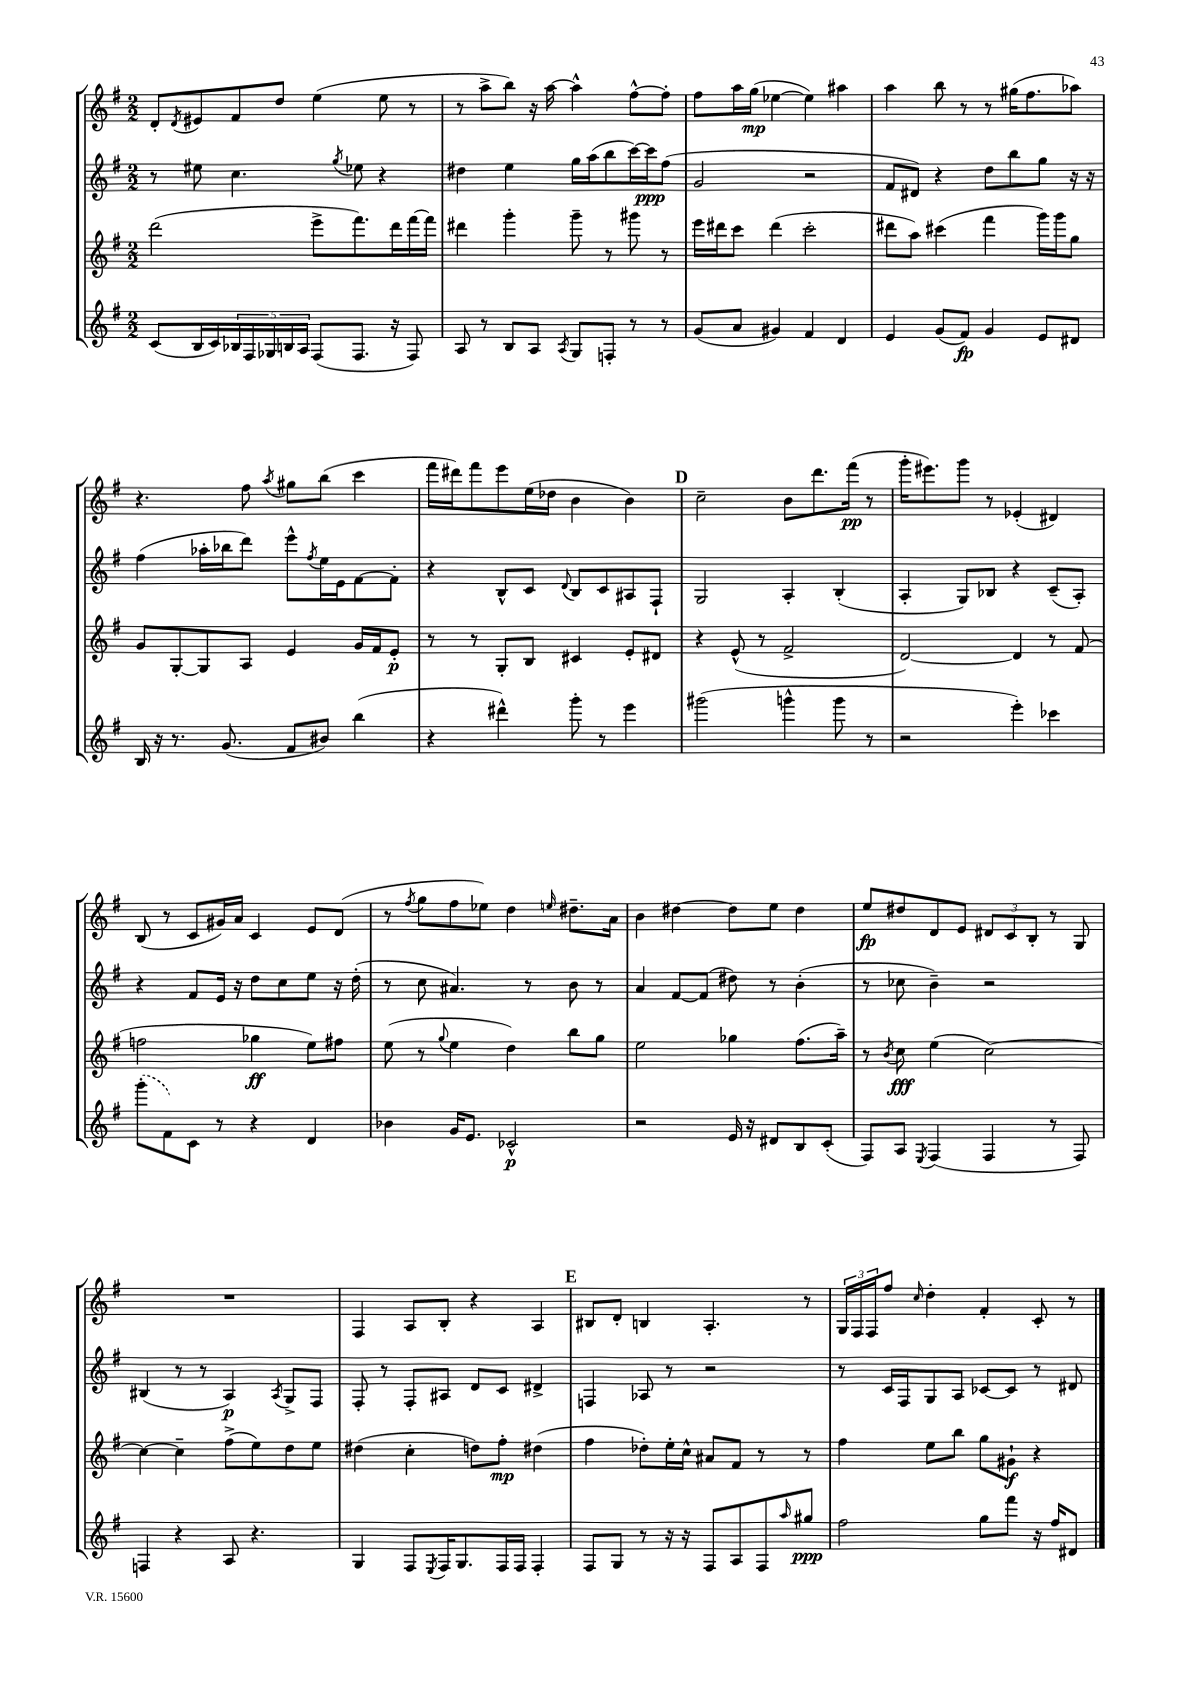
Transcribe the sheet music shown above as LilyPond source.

<<
\new StaffGroup <<
\new Staff = "s0" {
    \clef treble \key g \major \numericTimeSignature \time 2/2
    d'8-. \acciaccatura { d'8 } eis'8 fis'8 d''8 e''4( e''8 r8 |
    r8 a''8-> b''8) r16 a''16~ a''4-^ fis''8~-^ fis''8-. |
    fis''8 a''16 g''16\mp( ees''4~ ees''4) ais''4 |
    a''4 b''8 r8 r8 gis''16( fis''8. aes''8) |
    r4. fis''8 \acciaccatura { a''8 } gis''8 b''8( c'''4 |
    fis'''16 dis'''16) fis'''8 e'''8 e''16( des''16 b'4 b'4) |
    \mark \markup { \bold "D" } c''2-- b'8 d'''8. fis'''16\pp( r8 |
    g'''16-. eis'''8.) g'''8 r8 ees'4-.( dis'4) |
    b8( r8 c'8 gis'16) a'16 c'4 e'8 d'8( |
    r8 \acciaccatura { fis''8 } g''8 fis''8 ees''8) d''4 \grace { e''16 } dis''8.-- a'16 |
    b'4 dis''4~ dis''8 e''8 dis''4 |
    e''8\fp dis''8 d'8 e'8 \tuplet 3/2 { dis'8 c'8 b8-. } r8 g8 |
    R1 |
    fis4 a8 b8-. r4 a4 |
    \mark \markup { \bold "E" } bis8 d'8-. b4 a4.-. r8 |
    \tuplet 3/2 { g16 fis16 fis16 } fis''8 \grace { c''16 } d''4-. fis'4-. c'8-. r8 \bar "|." |
}
\new Staff = "s1" {
    \clef treble \key g \major \numericTimeSignature \time 2/2
    r8 eis''8 c''4. \acciaccatura { g''8 } ees''8 r4 |
    dis''4 e''4 g''16 a''16( b''8 c'''16~) c'''16\ppp fis''8( |
    g'2 r2 |
    fis'8 dis'8) r4 d''8 b''8 g''8 r16 r16 |
    fis''4( aes''16-. bes''16 d'''8) e'''8-^ \acciaccatura { fis''8 } e''16 e'16 fis'8~ fis'8-. |
    r4 b8-^ c'8 \appoggiatura { d'8 } b8 c'8 ais8 fis8-! |
    \mark \markup { \bold "D" } g2 a4-. b4-.( |
    a4-. g8) bes8 r4 c'8--( a8-.) |
    r4 fis'8 e'16 r16 d''8 c''8 e''8 r16 d''16-.( |
    r8 c''8 ais'4.) r8 b'8 r8 |
    a'4 fis'8~ fis'8( dis''8) r8 b'4-.( |
    r8 ces''8 b'4--) r2 |
    bis4( r8 r8 a4\p) \acciaccatura { a8 } g8-> fis8 |
    fis8-. r8 fis8-. ais8 d'8 c'8 dis'4-> |
    \mark \markup { \bold "E" } f4 aes8 r8 r2 |
    r8 c'16 fis16 g8 a8 ces'8~ ces'8 r8 dis'8 \bar "|." |
}
\new Staff = "s2" {
    \clef treble \key g \major \numericTimeSignature \time 2/2
    d'''2( e'''8-> fis'''8.) d'''16 fis'''16~ fis'''16 |
    dis'''4 g'''4-. g'''8-- r8 gis'''8 r8 |
    e'''16 dis'''16 c'''8 dis'''4( c'''2-. |
    dis'''8 a''8) cis'''4( fis'''4 g'''16) g'''16 g''8 |
    g'8 g8~-. g8 a8 e'4 g'16 fis'16 e'8-.\p |
    r8 r8 g8-. b8 cis'4 e'8-. dis'8 |
    \mark \markup { \bold "D" } r4 e'8-^( r8 fis'2-> |
    d'2~) d'4 r8 fis'8( |
    f''2 ges''4\ff e''8) fis''8 |
    e''8( r8 \appoggiatura { g''8 } e''4 d''4) b''8 g''8 |
    e''2 ges''4 fis''8.( a''16--) |
    r8 \acciaccatura { b'8 } c''8\fff e''4( c''2~) |
    c''4~ c''4-- fis''8->( e''8) d''8 e''8 |
    dis''4( c''4-. d''8) fis''8-.\mp dis''4( |
    \mark \markup { \bold "E" } fis''4 des''8-.) e''16-. c''16-^ ais'8 fis'8 r8 r8 |
    fis''4 e''8 b''8 g''8 gis'8-!\f r4 \bar "|." |
}
\new Staff = "s3" {
    \clef treble \key g \major \numericTimeSignature \time 2/2
    c'8( b16 c'16) \tuplet 5/4 { bes16 fis16 ges16 b16 a16 } fis8( fis8. r16 fis8) |
    a8 r8 b8 a8 \acciaccatura { a8 } g8 f8-. r8 r8 |
    g'8( a'8 gis'4) fis'4 d'4 |
    e'4 g'8( fis'8\fp) g'4 e'8 dis'8 |
    b16 r16 r8. g'8.( fis'8 bis'8) b''4( |
    r4 dis'''4-^) g'''8-. r8 e'''4 |
    \mark \markup { \bold "D" } gis'''2( g'''4-^ g'''8 r8 |
    r2 e'''4-.) ces'''4 |
    \once \slurDashed g'''8-.( fis'8) c'8 r8 r4 d'4 |
    bes'4 g'16 e'8. ces'2-^\p |
    r2 e'16 r16 dis'8 b8 c'8-.( |
    fis8) a8 \acciaccatura { e8 } fis4( fis4 r8 fis8) |
    f4 r4 a8 r4. |
    g4 fis8 \acciaccatura { e8 } fis16 g8. fis16 fis16 fis4-. |
    \mark \markup { \bold "E" } fis8 g8 r8 r16 r16 fis8 a8 fis8 \grace { a''16 } gis''8\ppp |
    fis''2 g''8 fis'''8 r16 fis''16 dis'8 \bar "|." |
}
>>
>>
\layout { \context { \Score \remove "Bar_number_engraver" } }
